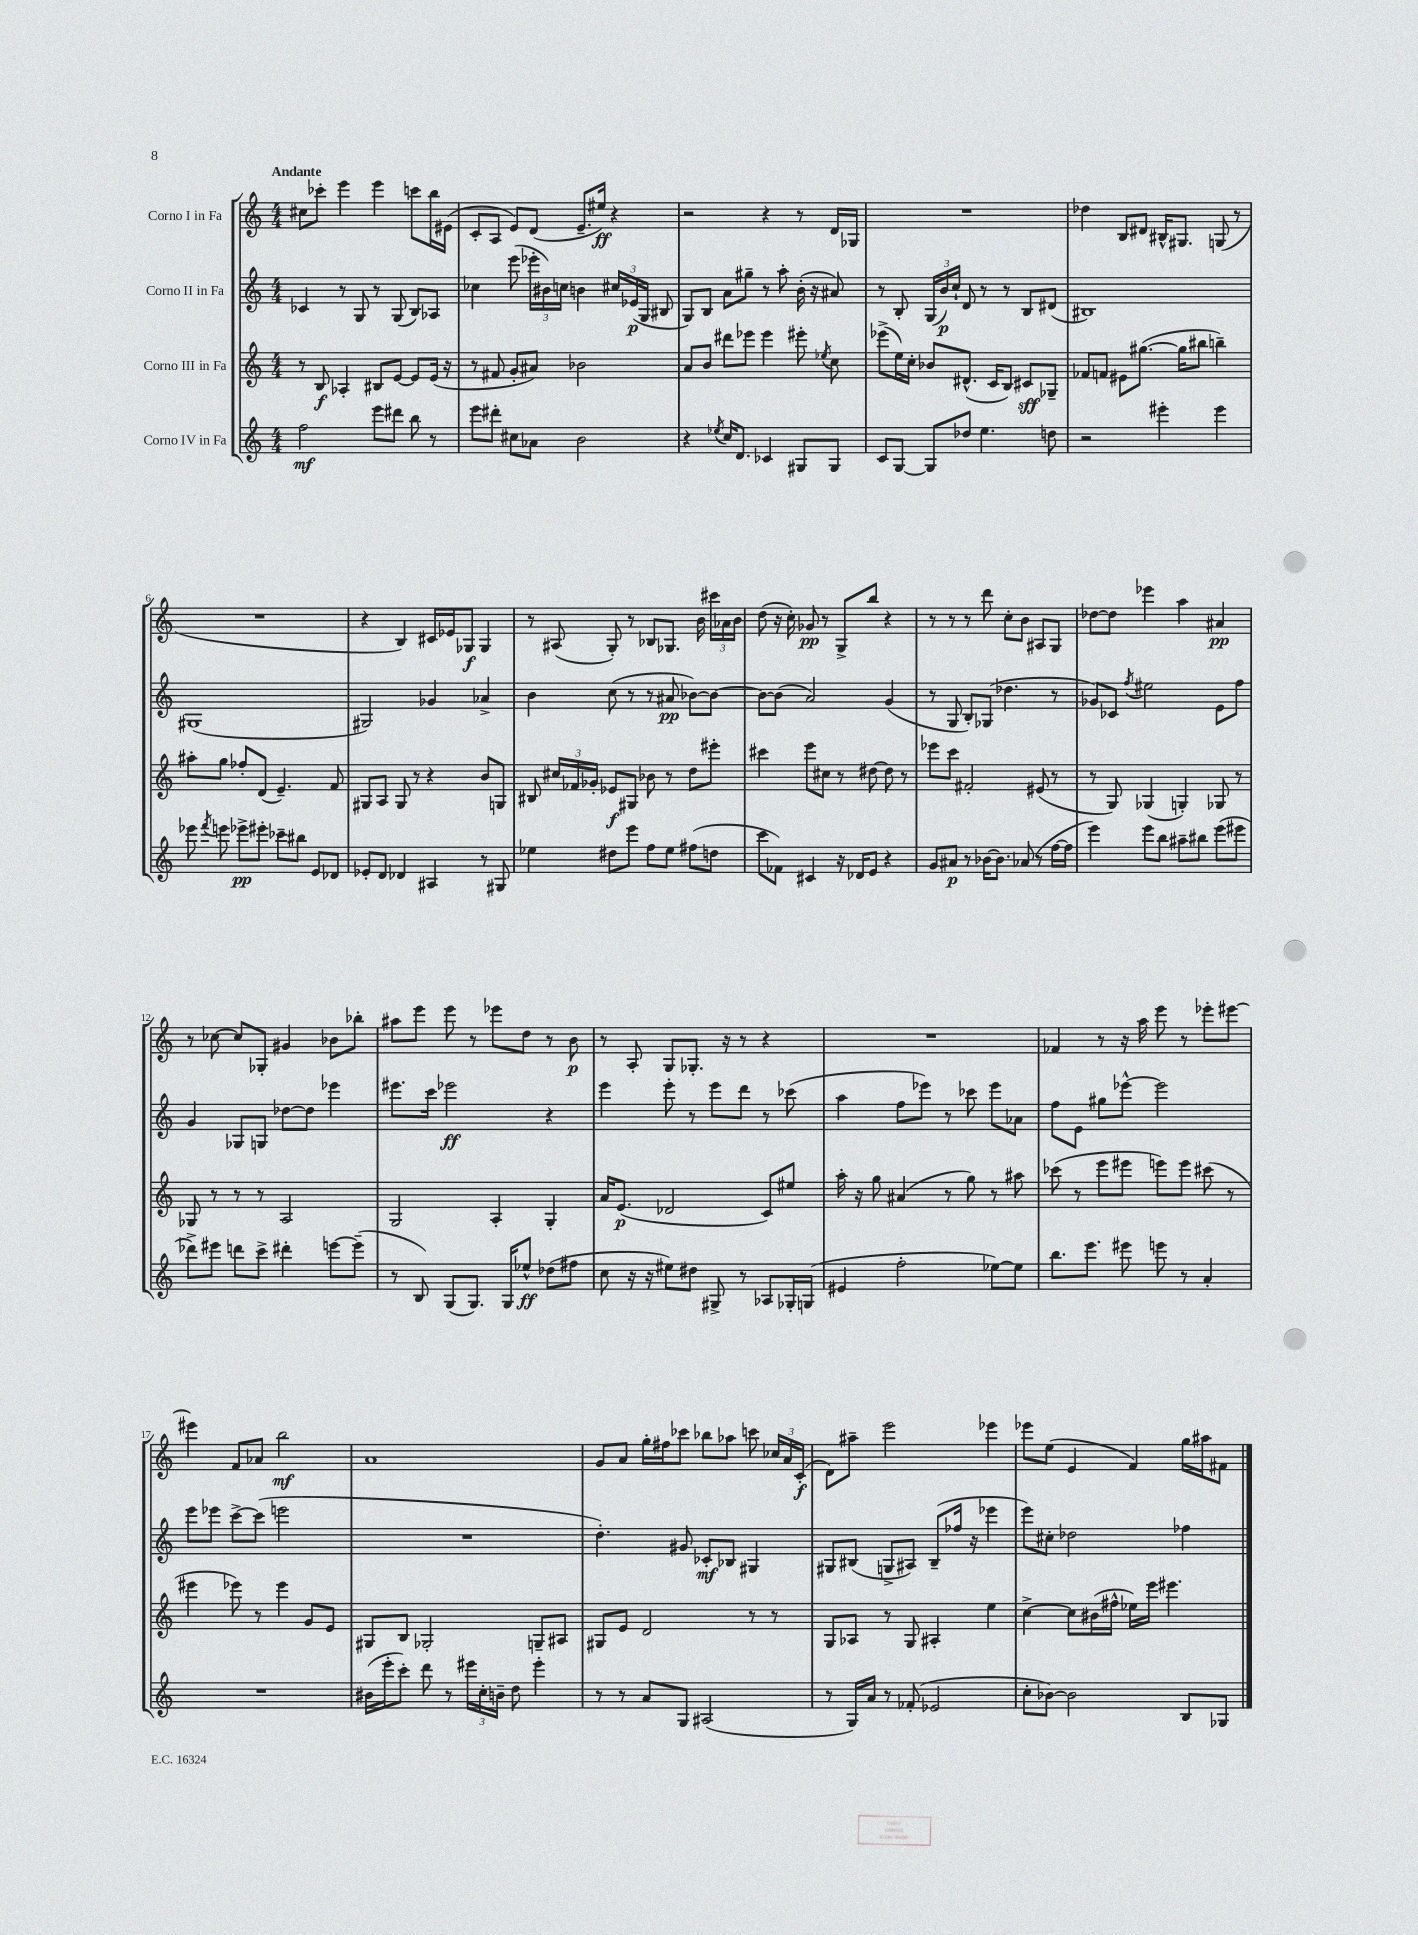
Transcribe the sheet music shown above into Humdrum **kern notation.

**kern	**dynam	**kern	**dynam	**kern	**dynam	**kern	**dynam
*part4	*part4	*part3	*part3	*part2	*part2	*part1	*part1
*staff4	*staff4	*staff3	*staff3	*staff2	*staff2	*staff1	*staff1
*I"Corno IV in Fa	*	*I"Corno III in Fa	*	*I"Corno II in Fa	*	*I"Corno I in Fa	*
*clefG2	*	*clefG2	*	*clefG2	*	*clefG2	*
*k[]	*	*k[]	*	*k[]	*	*k[]	*
*M4/4	*	*M4/4	*	*M4/4	*	*M4/4	*
=1	=1	=1	=1	=1	=1	=1	=1
!	!	!	!	!	!	!LO:TX:a:B:t=Andante	!
2ff\	mf	8r	.	4c-X/	.	8cc#X\L	.
.	.	8B/	f	.	.	8ccc-X'\J	.
.	.	4A-X'/	.	8r	.	4eee\	.
.	.	.	.	8G/	.	.	.
8eee\L	.	8B#X/L	.	8r	.	4eee\	.
8ddd#X\J	.	[8e/J	.	(8G/	.	.	.
8bb\	.	8e/L]	.	8B/L)	.	8cccn\L	.
8r	.	(16e/Jk	.	8A-X/J	.	16bb\L	.
.	.	16r	.	.	.	(16e#X\JJ	.
=2	=2	=2	=2	=2	=2	=2	=2
8eee\L	.	8r	.	4cc-X\	.	8c'/L	.
8ddd#X'\J	.	8f#X/	.	.	.	8A/J	.
8cc#X\L	.	8g'/L	.	(8eee\	.	8e/L)	.
8a-X\J	.	8a#X/J)	.	24eee-X'\LL	.	(8d/J	.
.	.	.	.	24b#X\)	.	.	.
.	.	.	.	24ccn\JJ	.	.	.
2b\	.	2b-X\	.	4bn\	.	8.e~/L	.
.	.	.	.	.	.	16ee#X/Jk)	ff
.	.	.	.	24cc#X/LL	.	4r	.
.	.	.	.	(24e-X/	p	.	.
.	.	.	.	24G/JJ	.	.	.
.	.	.	.	8B#X/	.	.	.
=3	=3	=3	=3	=3	=3	=3	=3
4r	.	8a/L	.	8G/L)	.	2r	.
.	.	8b/J	.	8B/J	.	.	.
8qee-X/	.	.	.	.	.	.	.
16cc/KL	.	8ddd#X\L	.	8a\L	.	.	.
8.d/J	.	.	.	.	.	.	.
.	.	8eee-X\J	.	8gg#X~\J	.	.	.
4c-X/	.	4eee-\	.	8r	.	4r	.
.	.	.	.	8aa'\	.	.	.
8G#X/L	.	8eee#X'\	.	(16b'\	.	8r	.
.	.	.	.	16r	.	.	.
.	.	8qee-X/	.	.	.	.	.
8G#/J	.	8cc\	.	8a#X/)	.	16d/LL	.
.	.	.	.	.	.	16G-X/JJ	.
=4	=4	=4	=4	=4	=4	=4	=4
8c/L	.	(8eee-X^\L	.	8r	.	1r	.
[8G/J	.	16ee\L)	.	8B'/	.	.	.
.	.	16cc'\JJ	.	.	.	.	.
8G/L]	.	8b-X/L	.	(24G/LL	.	.	.
.	.	.	.	24b/)	p	.	.
.	.	.	.	24cc`/JJ	.	.	.
8dd-X/J	.	(8.d#X^^/J	.	8d/	.	.	.
4.ee\	.	.	.	8r	.	.	.
.	.	16c/KL	.	.	.	.	.
.	.	8B/J)	.	8r	.	.	.
.	.	8c#X/L	sff	8B/L	.	.	.
8ddn\	.	8G-X~/J	.	(8d#X/J	.	.	.
=5	=5	=5	=5	=5	=5	=5	=5
2r	.	8f-X/L	.	1B#X)	.	4dd-X\	.
.	.	8fn/J	.	.	.	.	.
.	.	8e#X\L	.	.	.	8B/L	.
.	.	([8.gg#X\J	.	.	.	8d#X/J	.
4eee#X'\	.	.	.	.	.	16B#X^^/KL	.
.	.	16gg#\KL]	.	.	.	8.G#X/J	.
.	.	8bb#X\J	.	.	.	.	.
4eee#\	.	4bbn~\)	.	.	.	(8Gn/	.
.	.	.	.	.	.	8r	.
!!LO:LB:g=z
=6	=6	=6	=6	=6	=6	=6	=6
8eee-X\	.	8aa#X'\L	.	(1G#X	.	1r	.
8qfff/	.	.	.	.	.	.	.
8eeen\	.	8gg\J	.	.	.	.	.
8eee-X^\L	pp	8ff-X'/L	.	.	.	.	.
8eee#X'\J	.	(8d/J	.	.	.	.	.
8ccc-X~\L	.	4.e~/)	.	.	.	.	.
8bb#X\J	.	.	.	.	.	.	.
8e/L	.	.	.	.	.	.	.
8d-X/J	.	8f/	.	.	.	.	.
=7	=7	=7	=7	=7	=7	=7	=7
8e-X'/L	.	8G#X/L	.	2G#X/)	.	4r	.
8d/J	.	8A/J	.	.	.	.	.
4d-X/	.	8G#/	.	.	.	4B/)	.
.	.	8r	.	.	.	.	.
4A#X/	.	4r	.	4g-X/	.	16c#X/LL	.
.	.	.	.	.	.	16e-X/J	.
.	.	.	.	.	.	8G-X/J	f
8r	.	8b/L	.	4a-X^/	.	4G-/	.
8G#X/	.	8Gn/J	.	.	.	.	.
=8	=8	=8	=8	=8	=8	=8	=8
4ee-X\	.	8B#X/	.	4b\	.	8r	.
.	.	24cc#X/LL	.	.	.	(8A#X/	.
.	.	24f-X/	.	.	.	.	.
.	.	24g-X'/JJ	.	.	.	.	.
8dd#X\L	.	8e-X/L	f	(8cc\	.	8G'/)	.
8eee\J	.	8G#X/J	.	8r	.	8r	.
8ff\L	.	8b-X\	.	8r	.	8B-X/L	.
8ee-\J	.	8r	.	8a#X/	pp	8.G-X/J	.
(8ff#X\L	.	8dd\L	.	[8b-X\L)	.	.	.
.	.	.	.	.	.	16b\	.
8ddn\J	.	8eee#X'\J	.	8b-\J_	.	24ccc#X\LL	.
.	.	.	.	.	.	24a-X\	.
.	.	.	.	.	.	24b\JJ	.
=9	=9	=9	=9	=9	=9	=9	=9
8ccc\L	.	4ccc#X\	.	8b-\L_	.	(8dd\	.
8f-X\J)	.	.	.	(8b-\J]	.	16r	.
.	.	.	.	.	.	16cc'\)	.
4c#X/	.	8eee\L	.	2a/)	.	8g-X/	pp
.	.	8cc#X\J	.	.	.	8r	.
16r	.	8r	.	.	.	8G^/L	.
16d-X/KL	.	.	.	.	.	.	.
8e/J	.	[8dd#X\	.	.	.	8bb/J	.
4r	.	8dd#\]	.	(4g/	.	4r	.
.	.	8r	.	.	.	.	.
=10	=10	=10	=10	=10	=10	=10	=10
8g/L	.	8eee-X\L	.	8r	.	8r	.
8a#X/J	p	8ccc\J	.	8G/	.	8r	.
8r	.	2f#X'/	.	8B'/L)	.	8r	.
[16b-X\KL	.	.	.	(8G-X/J	.	8ddd\	.
8.b-\J]	.	.	.	.	.	.	.
.	.	.	.	4.dd-X\	.	8cc'\L	.
(8a-X/	.	.	.	.	.	8b\J	.
8r	.	(8e#X/	.	.	.	8A#X/L	.
[16ff\LL	.	8r	.	8r	.	8G/J	.
16ff\JJ]	.	.	.	.	.	.	.
=11	=11	=11	=11	=11	=11	=11	=11
4eee\)	.	8r	.	8g-X/L)	.	[8dd-X\L	.
.	.	8G/)	.	8c-X/J	.	8dd-\J]	.
.	.	.	.	8qff/	.	.	.
8eee\L	.	(4G-X/	.	2ee#X\	.	4eee-X\	.
8bb\J	.	.	.	.	.	.	.
8aa#X~\L	.	4Gn'/)	.	.	.	4aa\	.
8bb#X\J	.	.	.	.	.	.	.
(8eee\L	.	8G-X/	.	8e\L	.	4a#X/	pp
8eee#X\J	.	8r	.	8ff\J	.	.	.
!!LO:LB:g=z
=12	=12	=12	=12	=12	=12	=12	=12
8ddd-X^\L)	.	8G-X/	.	4g/	.	8r	.
8eee#X\J	.	8r	.	.	.	[8cc-X\	.
8dddn\L	.	8r	.	8G-X/L	.	8cc-/L]	.
8ccc^\J	.	8r	.	8Gn/J	.	8G-X'/J	.
4ddd#X'\	.	2A/	.	[8dd-X\L	.	4g#X/	.
.	.	.	.	8dd-\J]	.	.	.
[8eeen\L	.	.	.	4eee-X\	.	8b-X\L	.
(8eee~\J]	.	.	.	.	.	8bb-X'\J	.
=13	=13	=13	=13	=13	=13	=13	=13
8r	.	2G/	.	8.eee#X\L	.	8aa#X\L	.
8B/)	.	.	.	.	.	8eee\J	.
.	.	.	.	16ccc\Jk	.	.	.
(8G/L	.	.	.	2eee-X\	ff	8eee\	.
8.G/J)	.	.	.	.	.	8r	.
.	.	4A'/	.	.	.	8eee-X\L	.
16G/KL	.	.	.	.	.	.	.
8ee-X^^/J	ff	.	.	.	.	8dd\J	.
(8dd-X\L	.	4G'/	.	4r	.	8r	.
8ff#X\J	.	.	.	.	.	8b\	p
=14	=14	=14	=14	=14	=14	=14	=14
8cc\	.	16a/KL	.	4eee\	.	8r	.
.	.	(8.e/J	p	.	.	.	.
16r	.	.	.	.	.	8A'/	.
16r	.	.	.	.	.	.	.
8ee#X\L)	.	2d-X/	.	8eee'\	.	8G/L	.
8dd#X\J	.	.	.	8r	.	8.G-X'/J	.
8G#X^/	.	.	.	8eee\L	.	.	.
.	.	.	.	.	.	16r	.
8r	.	.	.	8ddd\J	.	8r	.
8A-X/L	.	8c/L)	.	8r	.	4r	.
16G-X'/L	.	8ee#X/J	.	(8ccc-X\	.	.	.
(16Gn/JJ	.	.	.	.	.	.	.
=15	=15	=15	=15	=15	=15	=15	=15
4e#X/	.	16aa'\	.	4aa\	.	1r	.
.	.	16r	.	.	.	.	.
.	.	8gg\	.	.	.	.	.
2ff'\	.	(4a#X/	.	8ff\L	.	.	.
.	.	.	.	8eee-X\J)	.	.	.
.	.	8r	.	8r	.	.	.
.	.	8gg\)	.	8ccc-X\	.	.	.
[8ee-X\L)	.	8r	.	8eee-\L	.	.	.
8ee-\J]	.	8aa#X\	.	8a-X\J	.	.	.
=16	=16	=16	=16	=16	=16	=16	=16
8.bb\L	.	(8ccc-X\	.	8ff\L	.	4f-X/	.
.	.	8r	.	8e\J	.	.	.
8.eee\J	.	.	.	.	.	.	.
.	.	8eee\L	.	8gg#X\L	.	8r	.
8eee#X\	.	8eee#X\J	.	[8eee-X^^\J	.	16r	.
.	.	.	.	.	.	16aa\	.
8eeen\	.	8eeen\L)	.	2eee-\]	.	8eee\	.
8r	.	8eee\J	.	.	.	8r	.
4a'/	.	(8ccc#X\	.	.	.	8eee-X'\L	.
.	.	8r	.	.	.	[8eee#X\J	.
!!LO:LB:g=z
=17	=17	=17	=17	=17	=17	=17	=17
1r	.	4eee#X\	.	8eee\L	.	4eee#X\]	.
.	.	.	.	8eee-X\J	.	.	.
.	.	8eee-X\)	.	[8ccc^\L	.	8f/L	.
.	.	8r	.	(8ccc\J]	.	8a-X/J	.
.	.	4eee-\	.	2eeen\	.	2bb\	mf
.	.	8g/L	.	.	.	.	.
.	.	8e/J	.	.	.	.	.
=18	=18	=18	=18	=18	=18	=18	=18
(16b#X\LL	.	8G#X/L	.	1r	.	1a	.
16eee'\J	.	.	.	.	.	.	.
8ccc'\J)	.	8B/J	.	.	.	.	.
8ddd\	.	2G-X'/	.	.	.	.	.
8r	.	.	.	.	.	.	.
24eee#X\LL	.	.	.	.	.	.	.
24cc'\	.	.	.	.	.	.	.
24bn~\JJ	.	.	.	.	.	.	.
8dd\	.	.	.	.	.	.	.
4eee#'\	.	8Gn~/L	.	.	.	.	.
.	.	8A#X/J	.	.	.	.	.
=19	=19	=19	=19	=19	=19	=19	=19
8r	.	8G#X/L	.	4.dd'\)	.	8g/L	.
8r	.	8e/J	.	.	.	8a/J	.
8a/L	.	2d/	.	.	.	16gg'\LL	.
.	.	.	.	.	.	16ff#X\J	.
8G/J	.	.	.	8g#X/	.	8ccc-X\J	.
(2A#X/	.	.	.	8c-X'/L	mf	8bb-X\L	.
.	.	.	.	8B-X/J	.	8aa-X\J	.
.	.	8r	.	4G#X/	.	8cccn\	.
.	.	8r	.	.	.	24cc-X/LL	.
.	.	.	.	.	.	24a/	.
.	.	.	.	.	.	(24c'/JJ	f
=20	=20	=20	=20	=20	=20	=20	=20
8r	.	8G/L	.	8G#X/L	.	8d\L)	.
16G/LL)	.	8A-X/J	.	(8B#X/J	.	8aa#X~\J	.
16a/JJ	.	.	.	.	.	.	.
8r	.	8r	.	8Gn^/L	.	2eee\	.
(8f-X'/	.	8G/	.	8A#X/J)	.	.	.
2e-X/	.	4A#X'/	.	(8B#~/L	.	.	.
.	.	.	.	16ff-X/Jk	.	.	.
.	.	.	.	16r	.	.	.
.	.	4ee\	.	4eee-X\	.	4eee-X\	.
=21	=21	=21	=21	=21	=21	=21	=21
8cc'\L	.	[4cc^\	.	8eee\L)	.	8eee-X\L	.
[8b-X\J)	.	.	.	8cc#X'\J	.	(8ee\J	.
2b-\]	.	8cc\L]	.	2dd-X\	.	4e/	.
.	.	(16b#X\L	.	.	.	.	.
.	.	16ff#X^^\JJ	.	.	.	.	.
.	.	16ee-X\LL)	.	.	.	4f/)	.
.	.	16eee\JJ	.	.	.	.	.
.	.	4.eee#X\	.	.	.	.	.
8B/L	.	.	.	4ff-X\	.	16gg\LL	.
.	.	.	.	.	.	16aa#X\J	.
8G-X/J	.	.	.	.	.	8f#X\J	.
==	==	==	==	==	==	==	==
*-	*-	*-	*-	*-	*-	*-	*-
